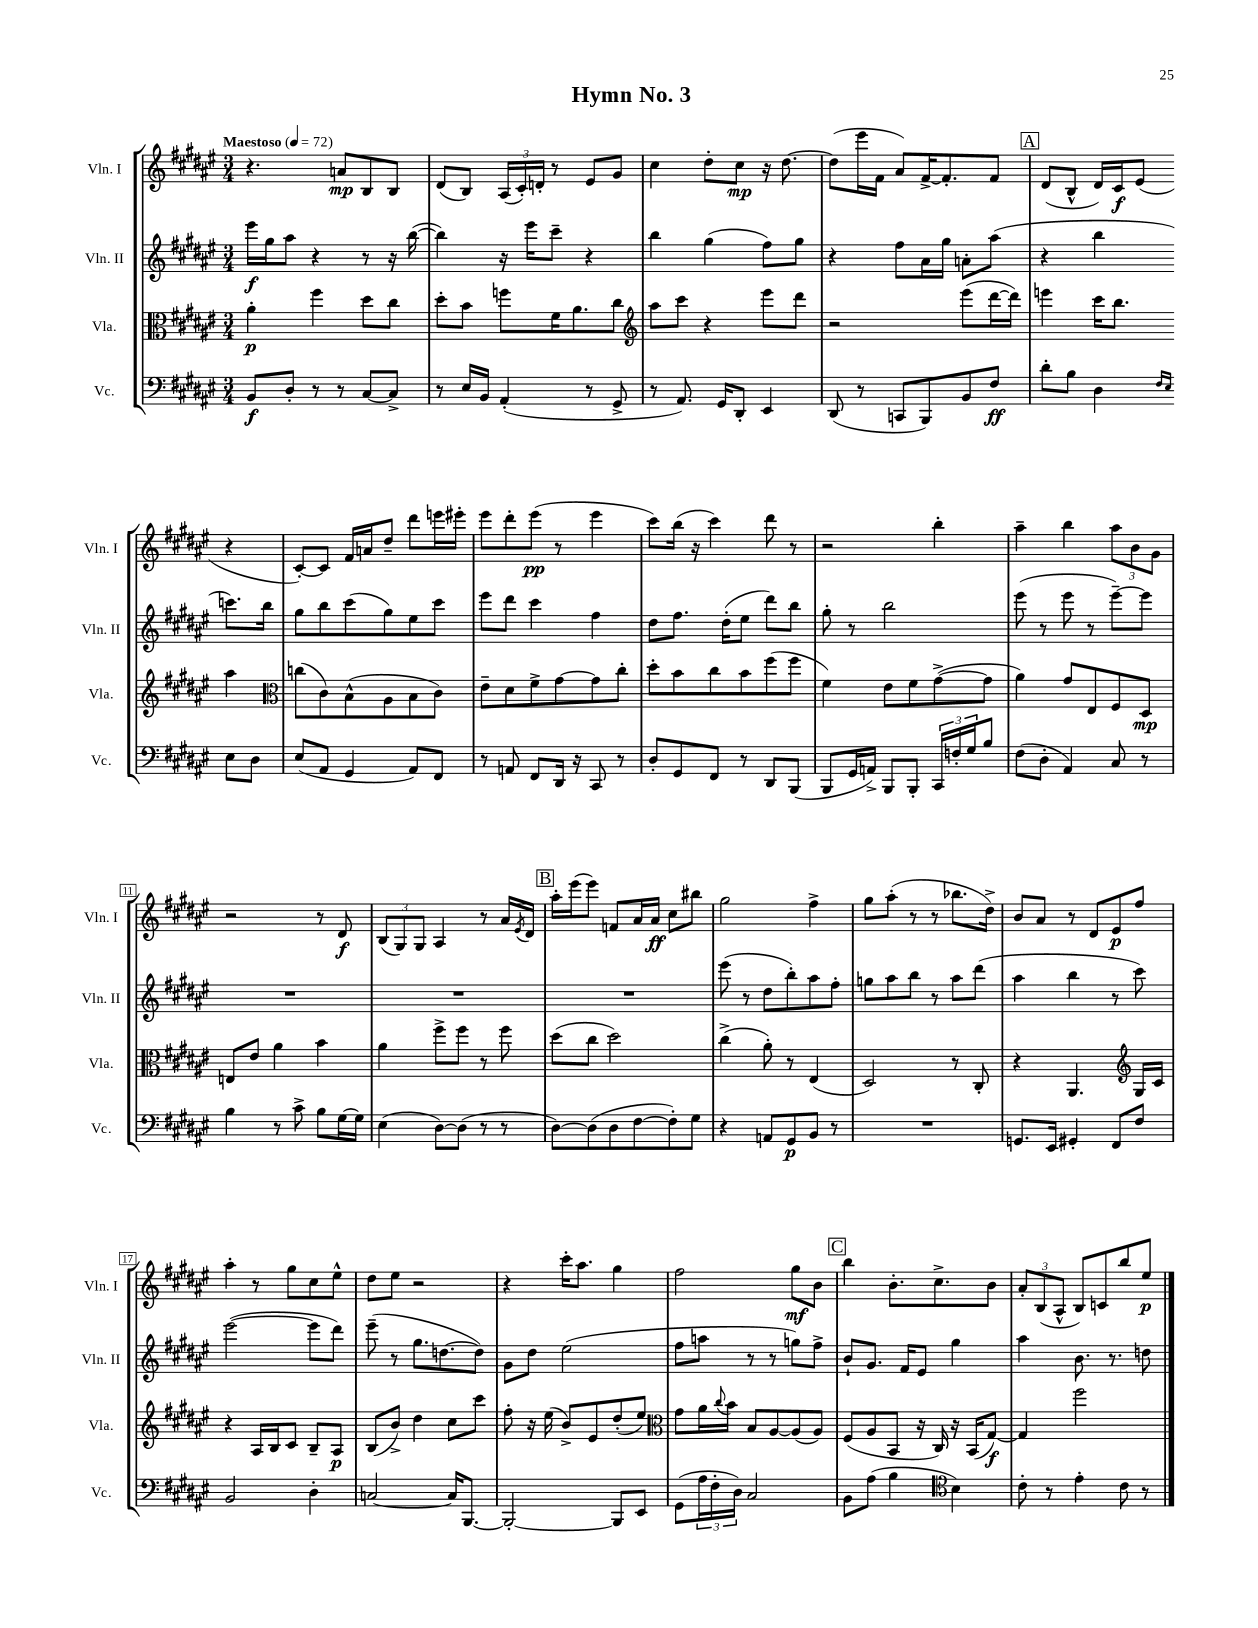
\header { title = "Hymn No. 3" }
<<
\new StaffGroup <<
\new Staff = "s0" \with { instrumentName = "Vln. I" shortInstrumentName = "Vln. I" } {
    \clef treble \key fis \major \numericTimeSignature \time 3/4 \tempo "Maestoso" 4 = 72
    r4. a'8\mp b8 b8 |
    dis'8( b8) \tuplet 3/2 { ais16( cis'16-.) d'16-. } r8 eis'8 gis'8 |
    cis''4 dis''8-. cis''8\mp r16 dis''8.~ |
    dis''8( eis'''16 fis'16 ais'8) fis'16~-> fis'8.-. fis'8 |
    \mark \markup { \box "A" } dis'8( b8-^ dis'16) cis'16\f eis'8( r4 |
    cis'8~-.) cis'8 fis'16 a'16 dis''8-- dis'''8 e'''16 eis'''16-. |
    eis'''8 dis'''8-. eis'''8\pp( r8 eis'''4 |
    cis'''8) b''16( r16 cis'''4) dis'''8 r8 |
    r2 b''4-. |
    ais''4-- b''4 \tuplet 3/2 { ais''8 b'8 gis'8 } |
    r2 r8 dis'8\f |
    \tuplet 3/2 { b8( gis8) gis8 } ais4 r8 ais'16 \acciaccatura { eis'8 } dis'16 |
    \mark \markup { \box "B" } ais''16-. eis'''16( eis'''8) f'8 ais'16 ais'16\ff cis''8 bis''8 |
    gis''2 fis''4-> |
    gis''8 ais''8-.( r8 r8 bes''8. dis''16->) |
    b'8 ais'8 r8 dis'8 eis'8\p fis''8 |
    ais''4-. r8 gis''8 cis''8 eis''8-^ |
    dis''8 eis''8 r2 |
    r4 cis'''16-. ais''8. gis''4 |
    fis''2 gis''8\mf b'8 |
    \mark \markup { \box "C" } b''4 b'8.-. cis''8.-> b'8 |
    \tuplet 3/2 { ais'8-. b8( ais8-^ } b8) c'8 b''8 eis''8\p \bar "|." |
}
\new Staff = "s1" \with { instrumentName = "Vln. II" shortInstrumentName = "Vln. II" } {
    \clef treble \key fis \major \numericTimeSignature \time 3/4
    eis'''16\f gis''16 ais''8 r4 r8 r16 b''16~( |
    b''4) r16 eis'''16 cis'''8-- r4 |
    b''4 gis''4( fis''8) gis''8 |
    r4 fis''8 ais'16 gis''16 a'8-. ais''8( |
    \mark \markup { \box "A" } r4 b''4 c'''8.) b''16 |
    gis''8 b''8 cis'''8( gis''8) eis''8 cis'''8 |
    eis'''8 dis'''8 cis'''4 fis''4 |
    dis''8 fis''8. dis''16-.( eis''8 dis'''8) b''8 |
    gis''8-. r8 b''2 |
    eis'''8( r8 eis'''8 r8 eis'''8~--) eis'''8 |
    R2. |
    R2. |
    \mark \markup { \box "B" } R2. |
    eis'''8( r8 dis''8 b''8-.) ais''8 fis''8-. |
    g''8 ais''8 b''8 r8 ais''8 dis'''8( |
    ais''4 b''4 r8 cis'''8) |
    eis'''2~( eis'''8 dis'''8) |
    eis'''8--( r8 gis''8. d''8.~ d''8) |
    gis'8 dis''8 eis''2( |
    fis''8 a''8 r8 r8 g''8) fis''8-> |
    \mark \markup { \box "C" } b'8-! gis'8. fis'16 eis'8 gis''4 |
    ais''4 b'8. r8. d''8 \bar "|." |
}
\new Staff = "s2" \with { instrumentName = "Vla." shortInstrumentName = "Vla." } {
    \clef alto \key fis \major \numericTimeSignature \time 3/4
    ais'4-.\p fis''4 dis''8 cis''8 |
    dis''8-. b'8 f''8 fis'16 ais'8. cis''8 |
    \clef treble ais''8 cis'''8 r4 eis'''8 dis'''8 |
    r2 eis'''8( dis'''16~ dis'''16) |
    \mark \markup { \box "A" } e'''4 cis'''16 b''8. ais''4 |
    \clef alto c''8( cis'8) b8-^( ais8 b8 cis'8) |
    eis'8-- dis'8 fis'8-> gis'8~ gis'8 cis''8-. |
    dis''8-. b'8 cis''8 b'8 fis''8( fis''8 |
    fis'4) eis'8 fis'8 gis'8~->( gis'8 |
    ais'4) gis'8 eis8 fis8 dis8\mp |
    e8 eis'8 ais'4 b'4 |
    ais'4 fis''8-> fis''8 r8 fis''8 |
    \mark \markup { \box "B" } dis''8( cis''8 dis''2) |
    cis''4->( ais'8-.) r8 eis4( |
    dis2) r8 cis8-. |
    r4 ais,4. \clef treble gis16 cis'16 |
    r4 ais16 b16 cis'8 b8-- ais8\p |
    b8( b'8->) dis''4 cis''8 cis'''8 |
    fis''8-. r16 eis''16( b'8->) eis'8 dis''8-.( eis''8) |
    \clef alto gis'8 ais'16 \appoggiatura { cis''8 } b'16 b8 ais8~ ais8( ais8) |
    \mark \markup { \box "C" } fis8( ais8 b,8 r16 cis16) r16 b,16( gis8~\f) |
    gis4 fis''2 \bar "|." |
}
\new Staff = "s3" \with { instrumentName = "Vc." shortInstrumentName = "Vc." } {
    \clef bass \key fis \major \numericTimeSignature \time 3/4
    b,8\f dis8-. r8 r8 cis8~ cis8-> |
    r8 eis16 b,16 ais,4-.( r8 gis,8-> |
    r8 ais,8.) gis,16 dis,8-. eis,4 |
    dis,8( r8 c,8 b,,8) b,8 fis8\ff |
    \mark \markup { \box "A" } dis'8-. b8 dis4 \grace { fis16 eis16 } eis8 dis8 |
    eis8( ais,8 gis,4 ais,8) fis,8 |
    r8 a,8 fis,8 dis,16 r16 cis,8 r8 |
    dis8-. gis,8 fis,8 r8 dis,8 b,,8( |
    b,,8 gis,16 a,16->) b,,8 b,,8-. \tuplet 3/2 { cis,16 f16-. gis16 } b8 |
    fis8( dis8-. ais,4) cis8 r8 |
    b4 r8 cis'8-> b8 gis16~ gis16 |
    eis4( dis8~) dis8( r8 r8 |
    \mark \markup { \box "B" } dis8~) dis8( dis8 fis8~ fis8-.) gis8 |
    r4 a,8 gis,8\p b,8 r8 |
    R2. |
    g,8. eis,16 gis,4-. fis,8 fis8 |
    b,2 dis4-. |
    c2~ c16 b,,8.~ |
    b,,2~-. b,,8 eis,8 |
    gis,8( \tuplet 3/2 { ais16 fis16-. dis16) } cis2 |
    \mark \markup { \box "C" } b,8 ais8( b4 \clef tenor b4) |
    cis'8-. r8 eis'4-. cis'8 r8 \bar "|." |
}
>>
>>
\layout { \context { \Score \override BarNumber.stencil = #(make-stencil-boxer 0.1 0.3 ly:text-interface::print) } }
